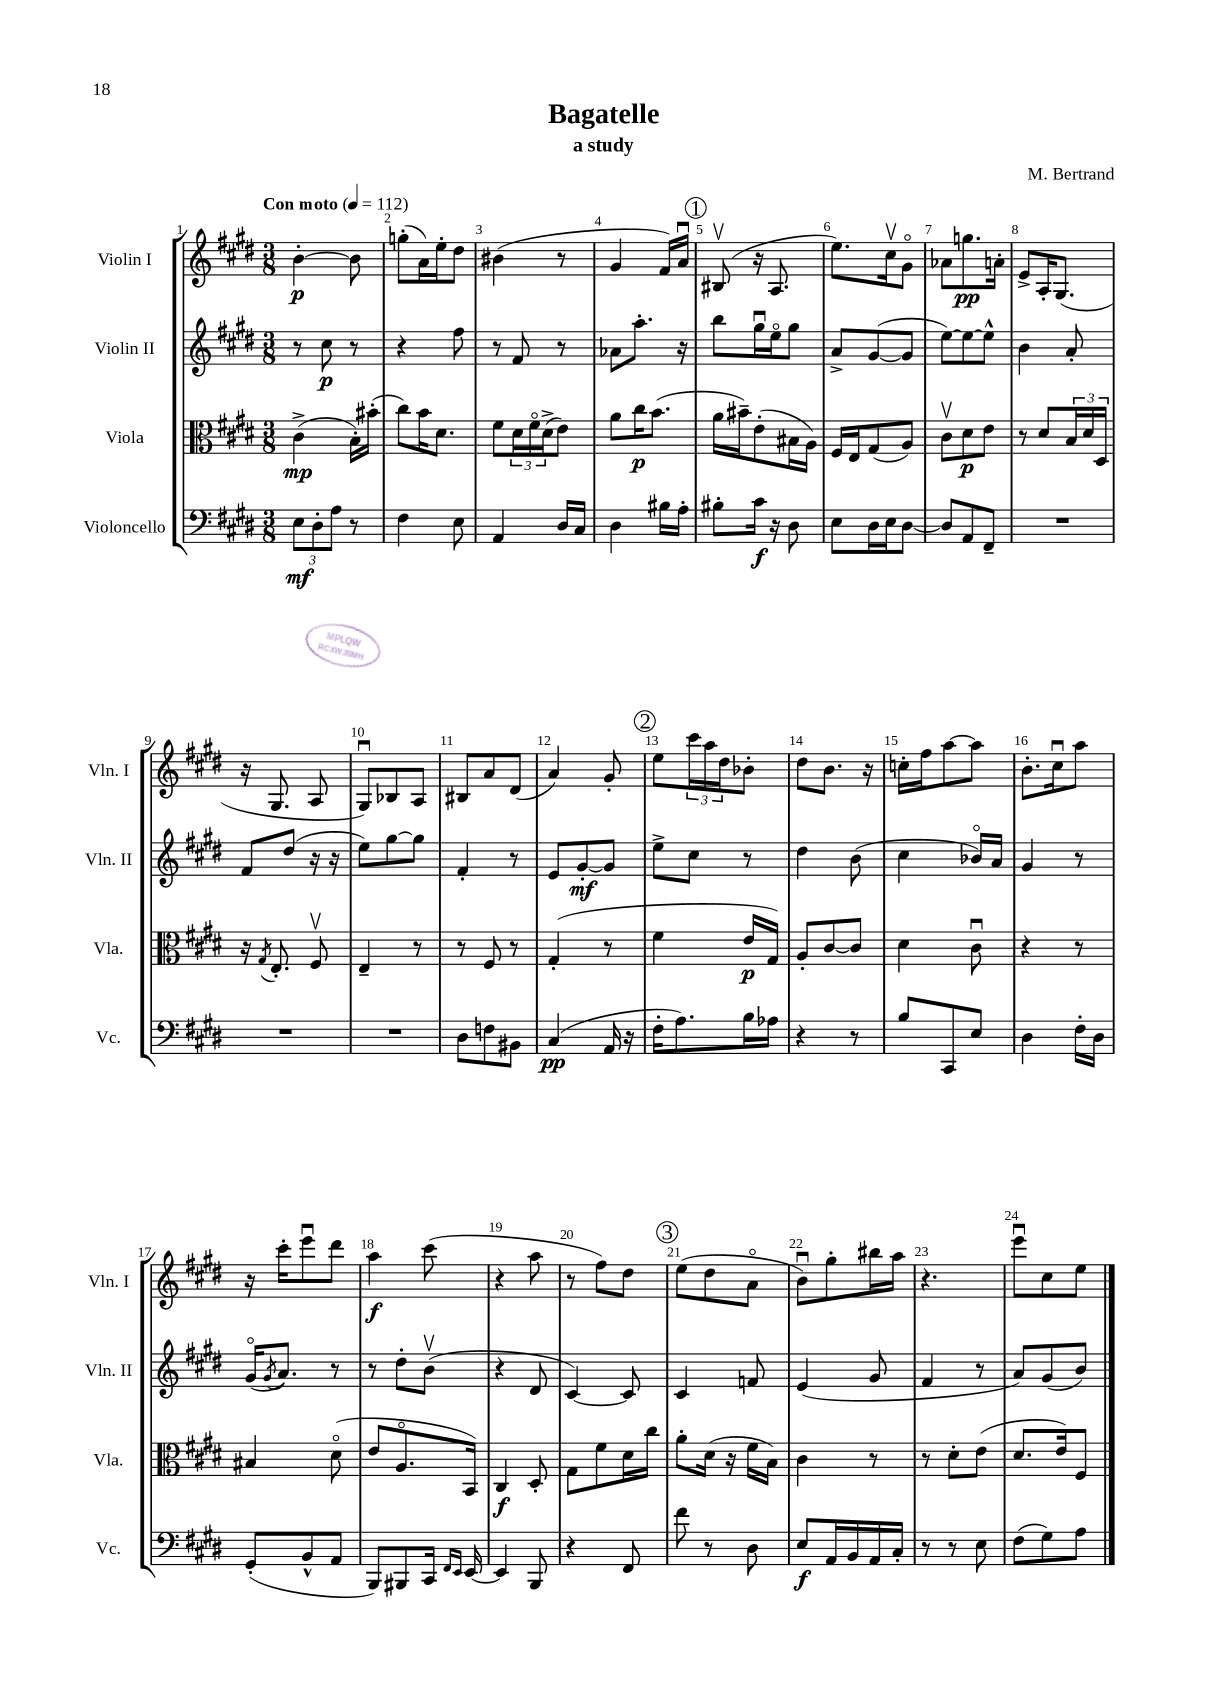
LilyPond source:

\header { title = "Bagatelle" composer = "M. Bertrand" subtitle = "a study" }
<<
\new StaffGroup <<
\new Staff = "s0" \with { instrumentName = "Violin I" shortInstrumentName = "Vln. I" } {
    \clef treble \key e \major \numericTimeSignature \time 3/8 \tempo "Con moto" 4 = 112
    b'4~-.\p b'8 |
    g''8-.( a'16) e''16-. dis''8 |
    bis'4( r8 |
    gis'4 fis'16) a'16\downbow |
    \mark \markup { \circle "1" } bis8\upbow( r16 a8. |
    e''8.) cis''16\upbow gis'8\flageolet |
    aes'8 g''8.\pp a'16-. |
    e'8-> a16-. gis8.( |
    r16 gis8. a8 |
    gis8\downbow) bes8 a8 |
    bis8 a'8 dis'8( |
    a'4) gis'8-. |
    \mark \markup { \circle "2" } e''8 \tuplet 3/2 { cis'''16 a''16 dis''16 } bes'8-. |
    dis''8 b'8. r16 |
    c''16-. fis''16 a''8~ a''8 |
    b'8.-. cis''16\downbow a''8 |
    r16 cis'''16-. e'''8\downbow dis'''8 |
    a''4\f cis'''8( |
    r4 a''8 |
    r8 fis''8) dis''8 |
    \mark \markup { \circle "3" } e''8( dis''8 a'8\flageolet |
    b'8\downbow) gis''8-. bis''16 a''16 |
    r4. |
    e'''8\downbow cis''8 e''8 \bar "|." |
}
\new Staff = "s1" \with { instrumentName = "Violin II" shortInstrumentName = "Vln. II" } {
    \clef treble \key e \major \numericTimeSignature \time 3/8
    r8 cis''8\p r8 |
    r4 fis''8 |
    r8 fis'8 r8 |
    aes'8 a''8.-. r16 |
    \mark \markup { \circle "1" } b''8 gis''16\downbow e''16\flageolet gis''8 |
    a'8-> gis'8~( gis'8 |
    e''8~) e''8~ e''8-^ |
    b'4 a'8-. |
    fis'8 dis''8( r16 r16 |
    e''8) gis''8~ gis''8 |
    fis'4-. r8 |
    e'8 gis'8~-.\mf gis'8 |
    \mark \markup { \circle "2" } e''8-> cis''8 r8 |
    dis''4 b'8( |
    cis''4 bes'16\flageolet) a'16 |
    gis'4 r8 |
    gis'16\flageolet( \acciaccatura { gis'8 } a'8.) r8 |
    r8 dis''8-. b'8\upbow( |
    r4 dis'8 |
    cis'4~) cis'8 |
    \mark \markup { \circle "3" } cis'4 f'8 |
    e'4( gis'8 |
    fis'4 r8 |
    a'8) gis'8( b'8) \bar "|." |
}
\new Staff = "s2" \with { instrumentName = "Viola" shortInstrumentName = "Vla." } {
    \clef alto \key e \major \numericTimeSignature \time 3/8
    cis'4->\mp( b16-.) bis'16-.( |
    cis''8) b'16 dis'8. |
    fis'8 \tuplet 3/2 { dis'16 fis'16\flageolet dis'16->( } e'8) |
    a'8 cis''16\p b'8.( |
    \mark \markup { \circle "1" } a'16 bis'16--) e'8-.( bis16 a16) |
    fis16 e16 gis8( a8) |
    cis'8\upbow dis'8\p e'8 |
    r8 dis'8 \tuplet 3/2 { b16 dis'16 dis16 } |
    r16 \acciaccatura { gis8 } e8.-. fis8\upbow |
    e4-- r8 |
    r8 fis8 r8 |
    gis4-.( r8 |
    \mark \markup { \circle "2" } fis'4 e'16\p gis16) |
    a8-. cis'8~ cis'8 |
    dis'4 cis'8\downbow |
    r4 r8 |
    bis4 dis'8\flageolet( |
    e'8 a8.\flageolet b,16) |
    cis4\f dis8-. |
    gis8 fis'8 dis'16 cis''16 |
    \mark \markup { \circle "3" } a'8-. dis'16( r16 fis'16 b16) |
    cis'4 r8 |
    r8 dis'8-. e'8( |
    dis'8. e'16) fis8 \bar "|." |
}
\new Staff = "s3" \with { instrumentName = "Violoncello" shortInstrumentName = "Vc." } {
    \clef bass \key e \major \numericTimeSignature \time 3/8
    \tuplet 3/2 { e8\mf dis8-. a8 } r8 |
    fis4 e8 |
    a,4 dis16 cis16 |
    dis4 bis16 a16-. |
    \mark \markup { \circle "1" } bis8-. cis'16\f r16 dis8 |
    e8 dis16 e16 dis8~ |
    dis8 a,8 fis,8-- |
    R4. |
    R4. |
    R4. |
    dis8 f8 bis,8 |
    cis4\pp( a,16 r16 |
    \mark \markup { \circle "2" } fis16-. a8.) b16 aes16 |
    r4 r8 |
    b8 cis,8 e8 |
    dis4 fis16-. dis16 |
    gis,8-.( b,8-^ a,8 |
    b,,8) bis,,8 cis,16 \grace { fis,16 e,16 } e,16~ |
    e,4 b,,8 |
    r4 fis,8 |
    \mark \markup { \circle "3" } fis'8 r8 dis8 |
    e8\f a,16 b,16 a,16 cis16-. |
    r8 r8 e8 |
    fis8( gis8) a8 \bar "|." |
}
>>
>>
\layout { \context { \Score \override BarNumber.break-visibility = ##(#f #t #t) barNumberVisibility = #all-bar-numbers-visible } }
